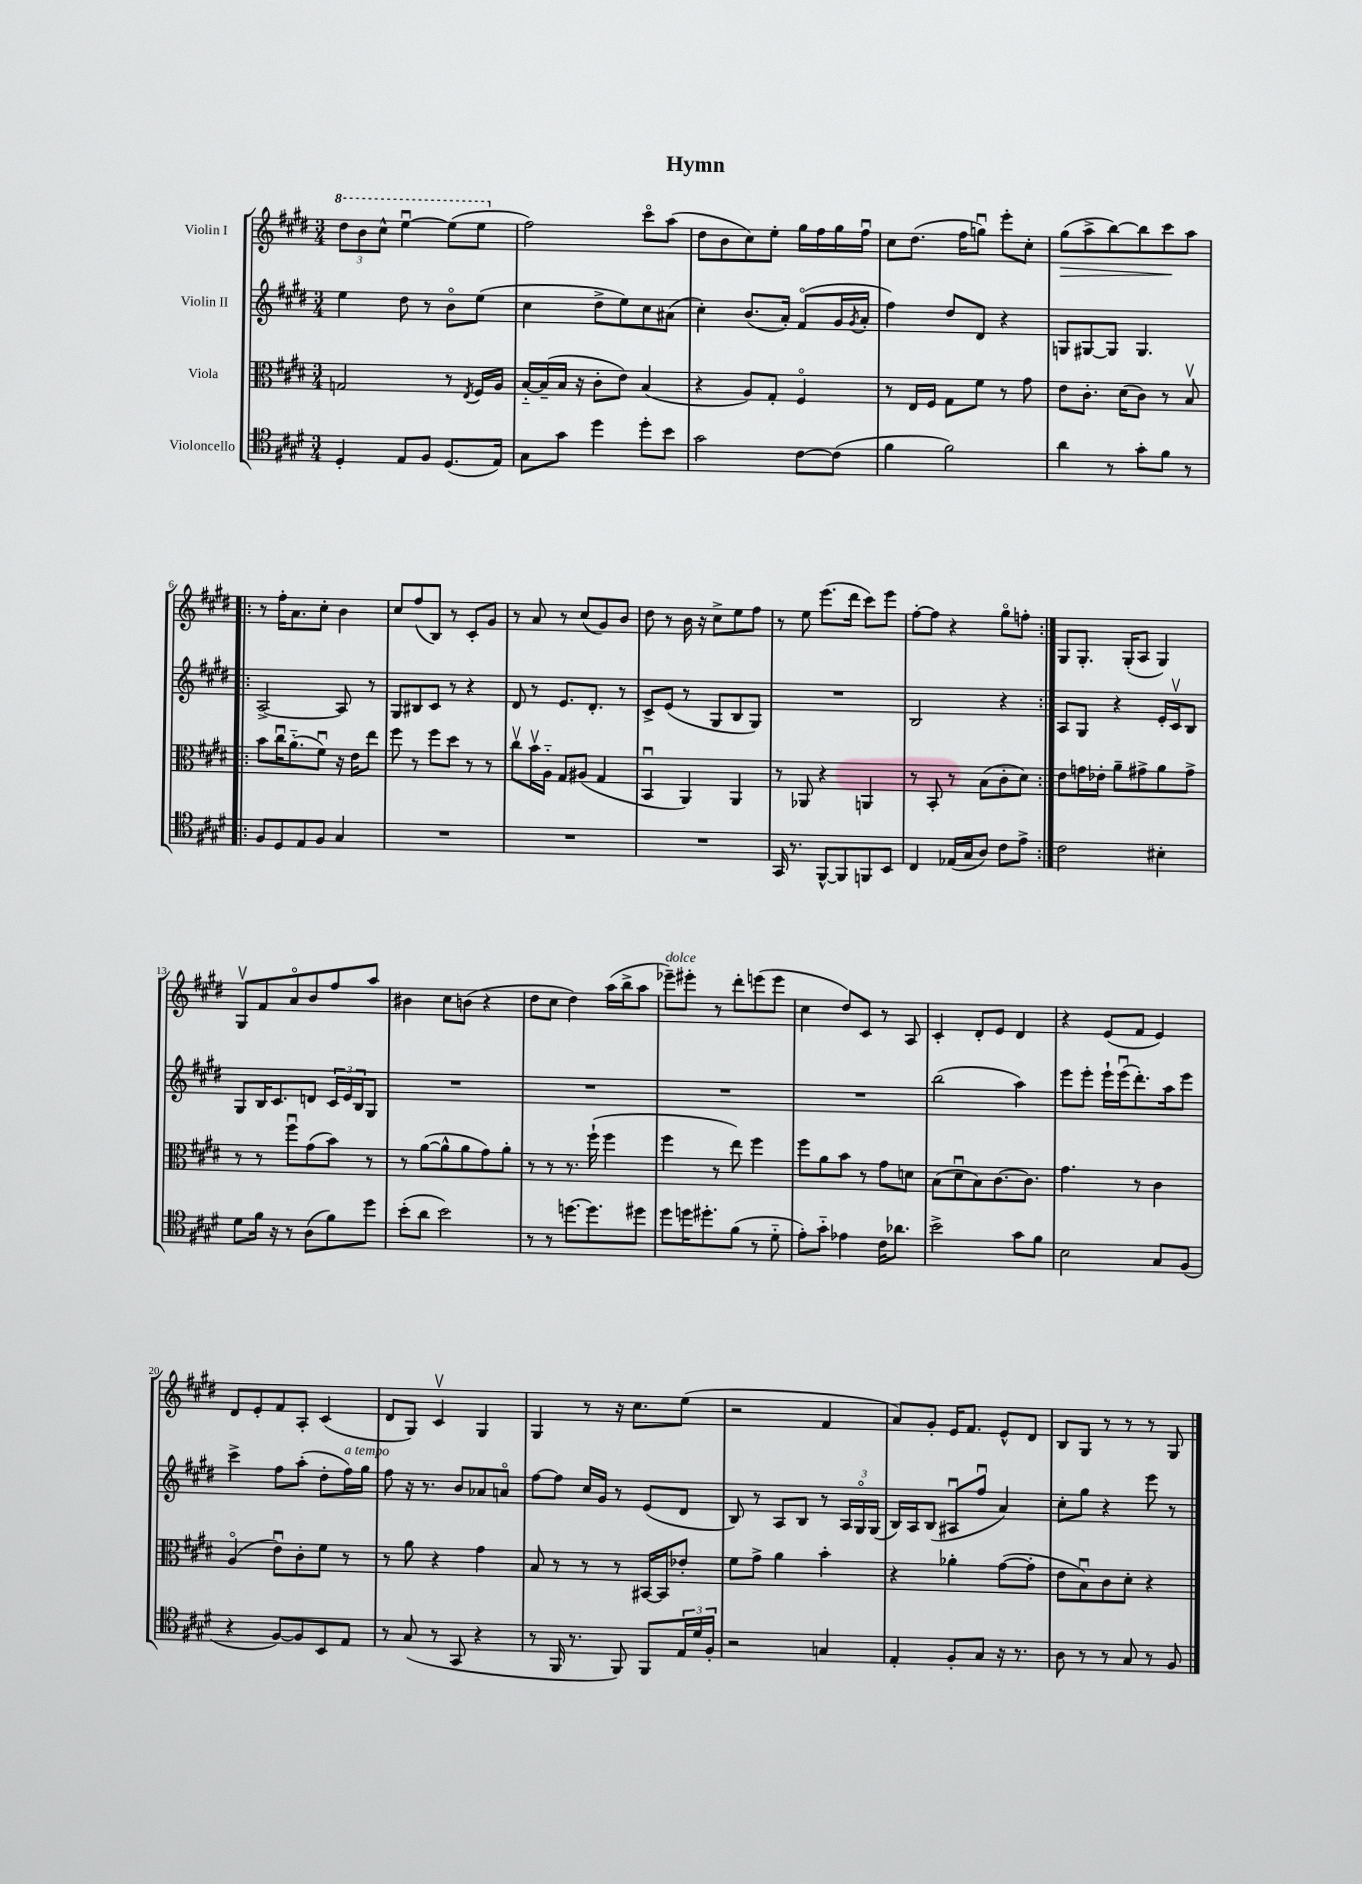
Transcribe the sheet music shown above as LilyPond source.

\header { title = "Hymn" }
<<
\new StaffGroup <<
\new Staff = "s0" \with { instrumentName = "Violin I" } {
    \clef treble \key e \major \numericTimeSignature \time 3/4
    \tuplet 3/2 { \ottava #1 dis'''8 b''8 cis'''8-^ } e'''4~\downbow e'''8( e'''8 \ottava #0 |
    fis''2) cis'''8\flageolet a''8( |
    dis''8 b'8 cis''8) e''8-. gis''16 fis''16 gis''16 fis''16\downbow |
    cis''8 dis''8.( fis''16 g''8\downbow) e'''8-. cis''8-. |
    gis''8\>( a''8-> b''8~) b''8 cis'''8\! a''8 |
    \repeat volta 2 { r8 fis''16-. a'8. cis''8-. b'4 |
    cis''8 fis''8( b8) r8 cis'8-. gis'8 |
    r8 a'8 r8 cis''8( gis'8) b'8 |
    dis''8 r8 b'16 r16 cis''8-> e''8 fis''8 |
    r8 e''8 e'''8.( dis'''16 cis'''8) e'''8 |
    fis''8~-. fis''8 r4 gis''8\flageolet f''8-. | }
    gis8 gis8.-. gis16-.( a8 gis4) |
    gis8\upbow fis'8 a'8\flageolet b'8 fis''8 a''8 |
    bis'4 cis''8 b'8( r4 |
    dis''8 cis''8 dis''4) a''16( b''16-> a''8 |
    ees'''8--^\markup { \italic "dolce" }) eis'''8-. r8 dis'''8-. e'''8( e'''8 |
    cis''4 dis''8) cis'8 r8 a8 |
    cis'4-. dis'8-. e'8 dis'4 |
    r4 e'8( fis'8 e'4) |
    dis'8 e'8-. fis'8 a8-. cis'4( |
    dis'8 gis8) cis'4\upbow gis4 |
    gis4 r8 r16 cis''8. e''8( |
    r2 fis'4 |
    a'8) gis'8-. e'16 fis'8. e'8-^ dis'8 |
    b8 gis8 r8 r8 r8 gis8 \bar "|." |
}
\new Staff = "s1" \with { instrumentName = "Violin II" } {
    \clef treble \key e \major \numericTimeSignature \time 3/4
    e''4 dis''8 r8 b'8\flageolet e''8( |
    cis''4 dis''8-> e''8) cis''8 ais'8( |
    cis''4-.) b'8.( a'16-.) fis'8\flageolet( gis'16 \acciaccatura { gis'8 } a'16-. |
    fis''4) dis''8 dis'8 r4 |
    g8 gis8~ gis8 gis4. |
    \repeat volta 2 { a2~-> a8 r8 |
    gis8 bis8 cis'8 r8 r4 |
    dis'8 r8 e'8. dis'8.-. r8 |
    cis'8-> e'8( r8 gis8 b8 gis8) |
    R2. |
    b2 r4 | }
    a8 gis8 r4 e'16-. cis'16\upbow b8 |
    gis8 b16 cis'8. d'8 \tuplet 3/2 { cis'16 e'16 b16 } gis8 |
    R2. |
    R2. |
    R2. |
    R2. |
    b''2( a''4) |
    e'''8 e'''8-. e'''16-! e'''16\downbow( dis'''8.-.) a''16 e'''8 |
    cis'''4-> fis''8 a''8-.( dis''8-. fis''16^\markup { \italic "a tempo" }) gis''16 |
    fis''8 r16 r8. b'8 aes'8 a'8\flageolet |
    fis''8~ fis''8 cis''16 gis'16 r8 e'8( dis'8 |
    b8) r8 a8 b8 r8 \tuplet 3/2 { a16 gis16\flageolet gis16( } |
    b16) a16 b8( ais8\downbow fis''8\downbow a'4) |
    cis''8-. gis''8 r4 e'''8 r8 \bar "|." |
}
\new Staff = "s2" \with { instrumentName = "Viola" } {
    \clef alto \key e \major \numericTimeSignature \time 3/4
    g2 r8 \acciaccatura { e8 } fis16 a16 |
    b16~-_ b16--( b16 r16 cis'8-. e'8) b4( |
    r4 a8) gis8-. fis4\flageolet |
    r8 e16 fis16 gis8 fis'8 r8 gis'8 |
    e'8 cis'8.-. dis'16( cis'8) r8 b8\upbow |
    \repeat volta 2 { b'8 cis''16\downbow a'8.-_( fis'8\downbow) r16 e'16 e''8 |
    fis''8 r8 fis''8 dis''8 r8 r8 |
    cis''8\upbow b'16\upbow a16-_ gis8 ais8( gis4 |
    b,4\downbow a,4) a,4 |
    r8 aes,8 r4 a,4 |
    r8 b,8-. r8 b8( cis'8-. dis'8) | }
    e'8 g'16 ees'16-. a'8-- gis'8-> a'8 gis'8-> |
    r8 r8 fis''8\downbow gis'8( b'8) r8 |
    r8 a'8~( a'8-^ a'8 gis'8) a'8-. |
    r8 r8 r8. fis''16-!( fis''4 |
    fis''4 r8 e''8) fis''4 |
    fis''8 a'8 b'8 r8 gis'8 d'8 |
    b8( dis'8\downbow b8) cis'8.~ cis'8. |
    gis'4. r8 cis'4 |
    a4\flageolet( e'8\downbow) cis'8-. fis'8 r8 |
    r8 a'8 r4 gis'4 |
    b8 r8 r8 r8 bis,16~ bis,16 ees'8-. |
    fis'8 gis'8-> a'4 b'4-. |
    r4 aes'4-. gis'8~( gis'8-. |
    e'8 b8\downbow) cis'8 dis'8-. r4 \bar "|." |
}
\new Staff = "s3" \with { instrumentName = "Violoncello" } {
    \clef tenor \key e \major \numericTimeSignature \time 3/4
    dis4-. e8 fis8 dis8.( e16) |
    gis8 gis'8 dis''4 dis''8-. b'8 |
    gis'2 cis'8~ cis'8( |
    fis'4 fis'2) |
    a'4 r8 gis'8-. fis'8 r8 |
    \repeat volta 2 { fis8 dis8 e8 fis8 gis4 |
    R2. |
    R2. |
    R2. |
    gis,16 r8. fis,8~-^ fis,8 f,8 b,8 |
    cis4 ees16( gis16 a8) cis'8 e'8-> | }
    cis'2 bis4-. |
    dis'8 fis'16 r16 r8 a8( fis'8) dis''8 |
    b'8-.( a'8 b'2) |
    r8 r8 d''8.~ d''8. dis''8 |
    dis''8 d''16 dis''8.-. fis'8( r8 dis'8-_ |
    e'8-.) gis'8-_ ees'4 cis'16 aes'8. |
    b'2-> gis'8 fis'8 |
    b2 gis8 fis8( |
    r4 fis8~) fis8 b,8 e8 |
    r8 gis8( r8 gis,8 r4 |
    r8 fis,16 r8. fis,8) fis,8 \tuplet 3/2 { e16 dis'16 fis16-. } |
    r2 g4 |
    e4-. fis8-. gis8 r16 r8. |
    a8 r8 r8 gis8 r8 fis8 \bar "|." |
}
>>
>>
